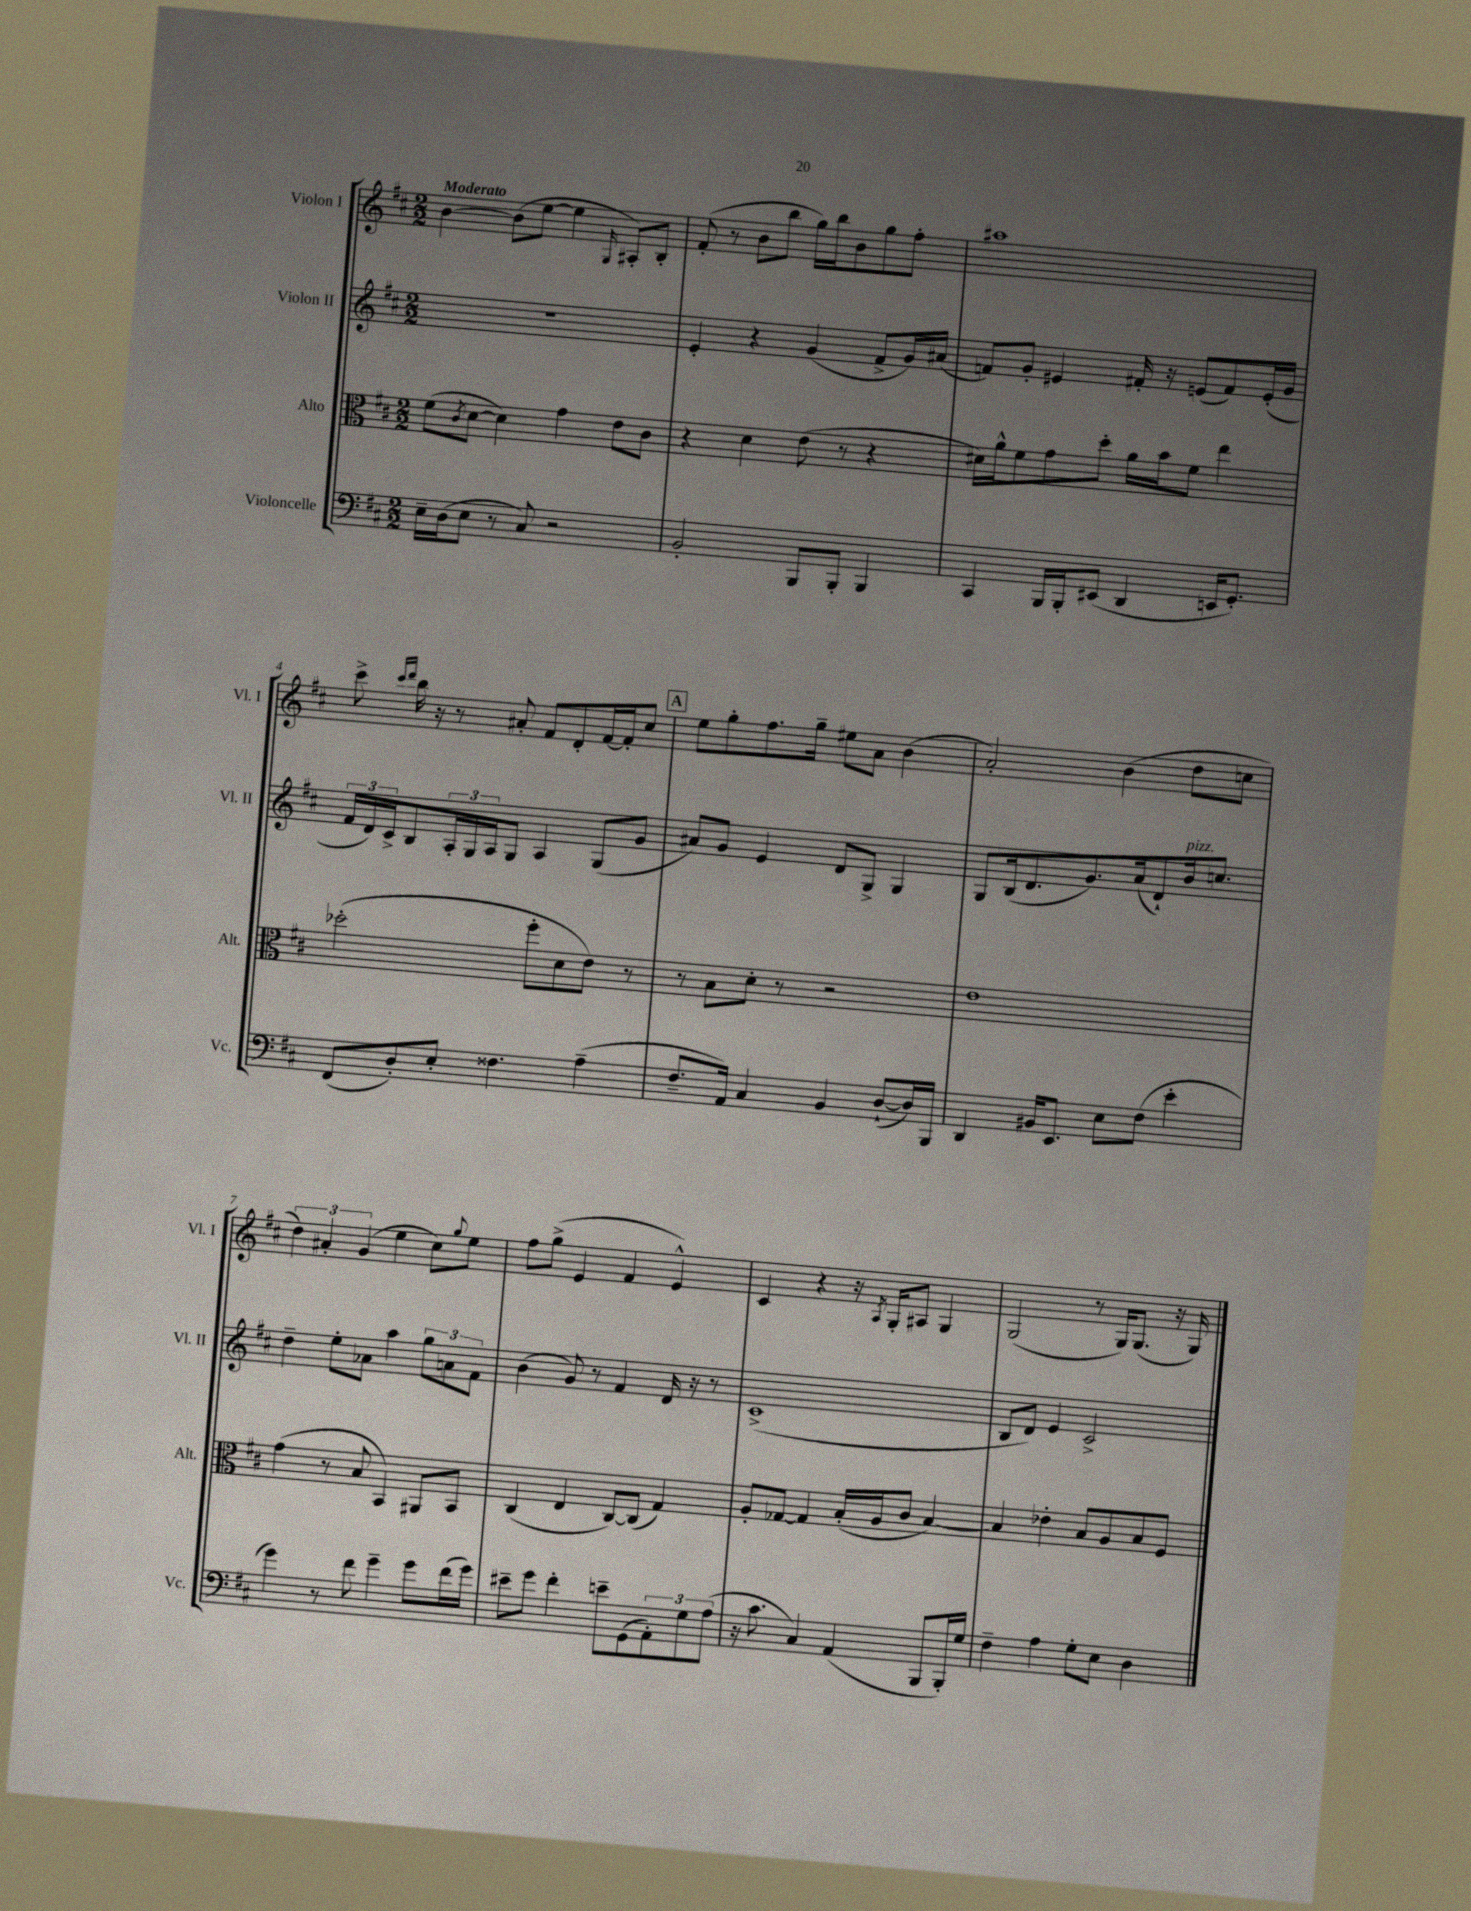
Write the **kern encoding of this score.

**kern	**kern	**kern	**kern
*staff4	*staff3	*staff2	*staff1
*clefF4	*clefC3	*clefG2	*clefG2
*k[f#c#]	*k[f#c#]	*k[f#c#]	*k[f#c#]
*M2/2	*M2/2	*M2/2	*M2/2
16E~\LL	(8f#\L	1r	[4b\
(16D\J	.	.	.
.	8qc#/	.	.
8E\J	[8d\J	.	.
8r	4d\])	.	(8b\]L
8C#/)	.	.	[8ee\J
2r	4g\	.	4ee\]
.	.	.	16qqG/
.	8e\L	.	8A#'/L)
.	8c#\J	.	8B'/J
=	=	=	=
2BB'/	4r	4e'/	(8f#'/
.	.	.	8r
.	4d\	4r	8b\L
.	.	.	8bb\J
8BBB/L	(8e\	(4g/	16gg\LL)
.	.	.	16bb\J
8BBB'/J	8r	.	8b\
4BBB/	4r	8f#^/L	8gg\
.	.	16g/L)	8ff#'\J
.	.	(16a#/JJ	.
=	=	=	=
4CC#/	16d#\LL)	8f/L)	1aa#
.	16a^^\J	.	.
.	8f#\	8g'/J	.
16BBB/LL	8g\	4e#/	.
16BBB'/J	.	.	.
(8EE#/J	8dd'\J	.	.
4DD/	16a\LL	16f#'/	.
.	16b\J	16r	.
.	8f#\J	(8e/L	.
16EE/LK	4ee\	8f#/)	.
8.GG'/J)	.	.	.
.	.	(16e'/L	.
.	.	16g/JJ	.
=	=	=	=
(8FF#/L	(2dd-'\	24f#/LL	8ccc#^\
.	.	24d/)	.
.	.	24c#^/J	.
.	.	.	16qqccc#/LL
.	.	.	16qqddd/JJ
8D'/)	.	8B/	16bb\
.	.	.	16r
8E'/J	.	24A'/L	8r
.	.	24G/	.
.	.	24A/J	.
4.F##\	.	8G/J	8a#'/
.	8ff#'\L	4A/	8f#/L
.	8d\	.	8d'/
(4A~\	8e\J)	(8G/L	[16f#/L
.	.	.	16f#'/]J
.	8r	8g/J	8cc#/J
=	=	=	=
8.F#~/L	8r	8a#/L)	8ee\L
.	8B\L	8g/J	8gg'\
16AA/Jk)	.	.	.
4C#/	8d'\J	4e/	8.ff#\
.	8r	.	.
.	.	.	16gg~\Jk
4BB/	2r	8d/L	8ee#\L
.	.	8G^/J	8a\J
([8D`/L	.	4G/	(4b\
16D/]L)	.	.	.
16BBB/JJ	.	.	.
=	=	=	=
4DD/	1e	8G/L	2a'/)
.	.	(16B/k	.
.	.	8.d/	.
16BB#/LK	.	.	.
8.EE/J	.	.	.
.	.	8.g/)	.
8E\L	.	.	(4b\
.	.	(16a/k	.
(8F#\J	.	8d`/)	.
4e'\	.	16b/k	8dd\L
.	.	8.cc/J	.
.	.	.	8cc\J
=	=	=	=
4g\)	(4g\	4dd~\	6dd\)
.	.	.	6a#'/
8r	8r	8ee'\L	.
.	.	.	(6g/
8f#\	8B/	8a-\J	.
4g~\	4BB/)	4aa\	4ee\
8g\L	8AA#/L	12gg\L	8cc#\L)
.	.	12a\	.
.	.	.	8qqgg/
(16f#\L	8BB/J	.	8ee\J
.	.	12f#\J	.
16g\JJ)	.	.	.
=	=	=	=
8e#~\L	(4C#/	(4b\	8ff#\L
8g\J	.	.	(8gg^\J
4f#'\	4E/	8g/)	4e/
.	.	8r	.
8e~\L	[8C#/L)	4f#/	4f#/
(8GG\	(8C#/]J	.	.
12AA'\)	4G/)	16d/	4e^^/)
.	.	16r	.
12G\	.	.	.
.	.	8r	.
(12A\J	.	.	.
=	=	=	=
16r	8A'/L	(1c#^	4c#/
8.c#\	.	.	.
.	[8G-/J	.	.
4C#/)	4G-/]	.	4r
(4AA/	(16B'/LL	.	16r
.	.	.	8qA/
.	16A/J	.	16G'/LK
.	8c#/J	.	8A#/J
8BBB/L	[4B/)	.	4G/
16BBB'/L)	.	.	.
16G/JJ	.	.	.
=	=	=	=
4F#~\	4B/]	8B/L	(2G/
.	.	8d/J)	.
4A\	4e-'\	4e/	.
8G'\L	8B/L	2c#^/	8r
8E\J	8A/	.	16G/LK)
.	.	.	(8.G/J
4D\	8B/	.	.
.	8F#/J	.	16r
.	.	.	16G/)
==	==	==	==
*-	*-	*-	*-
